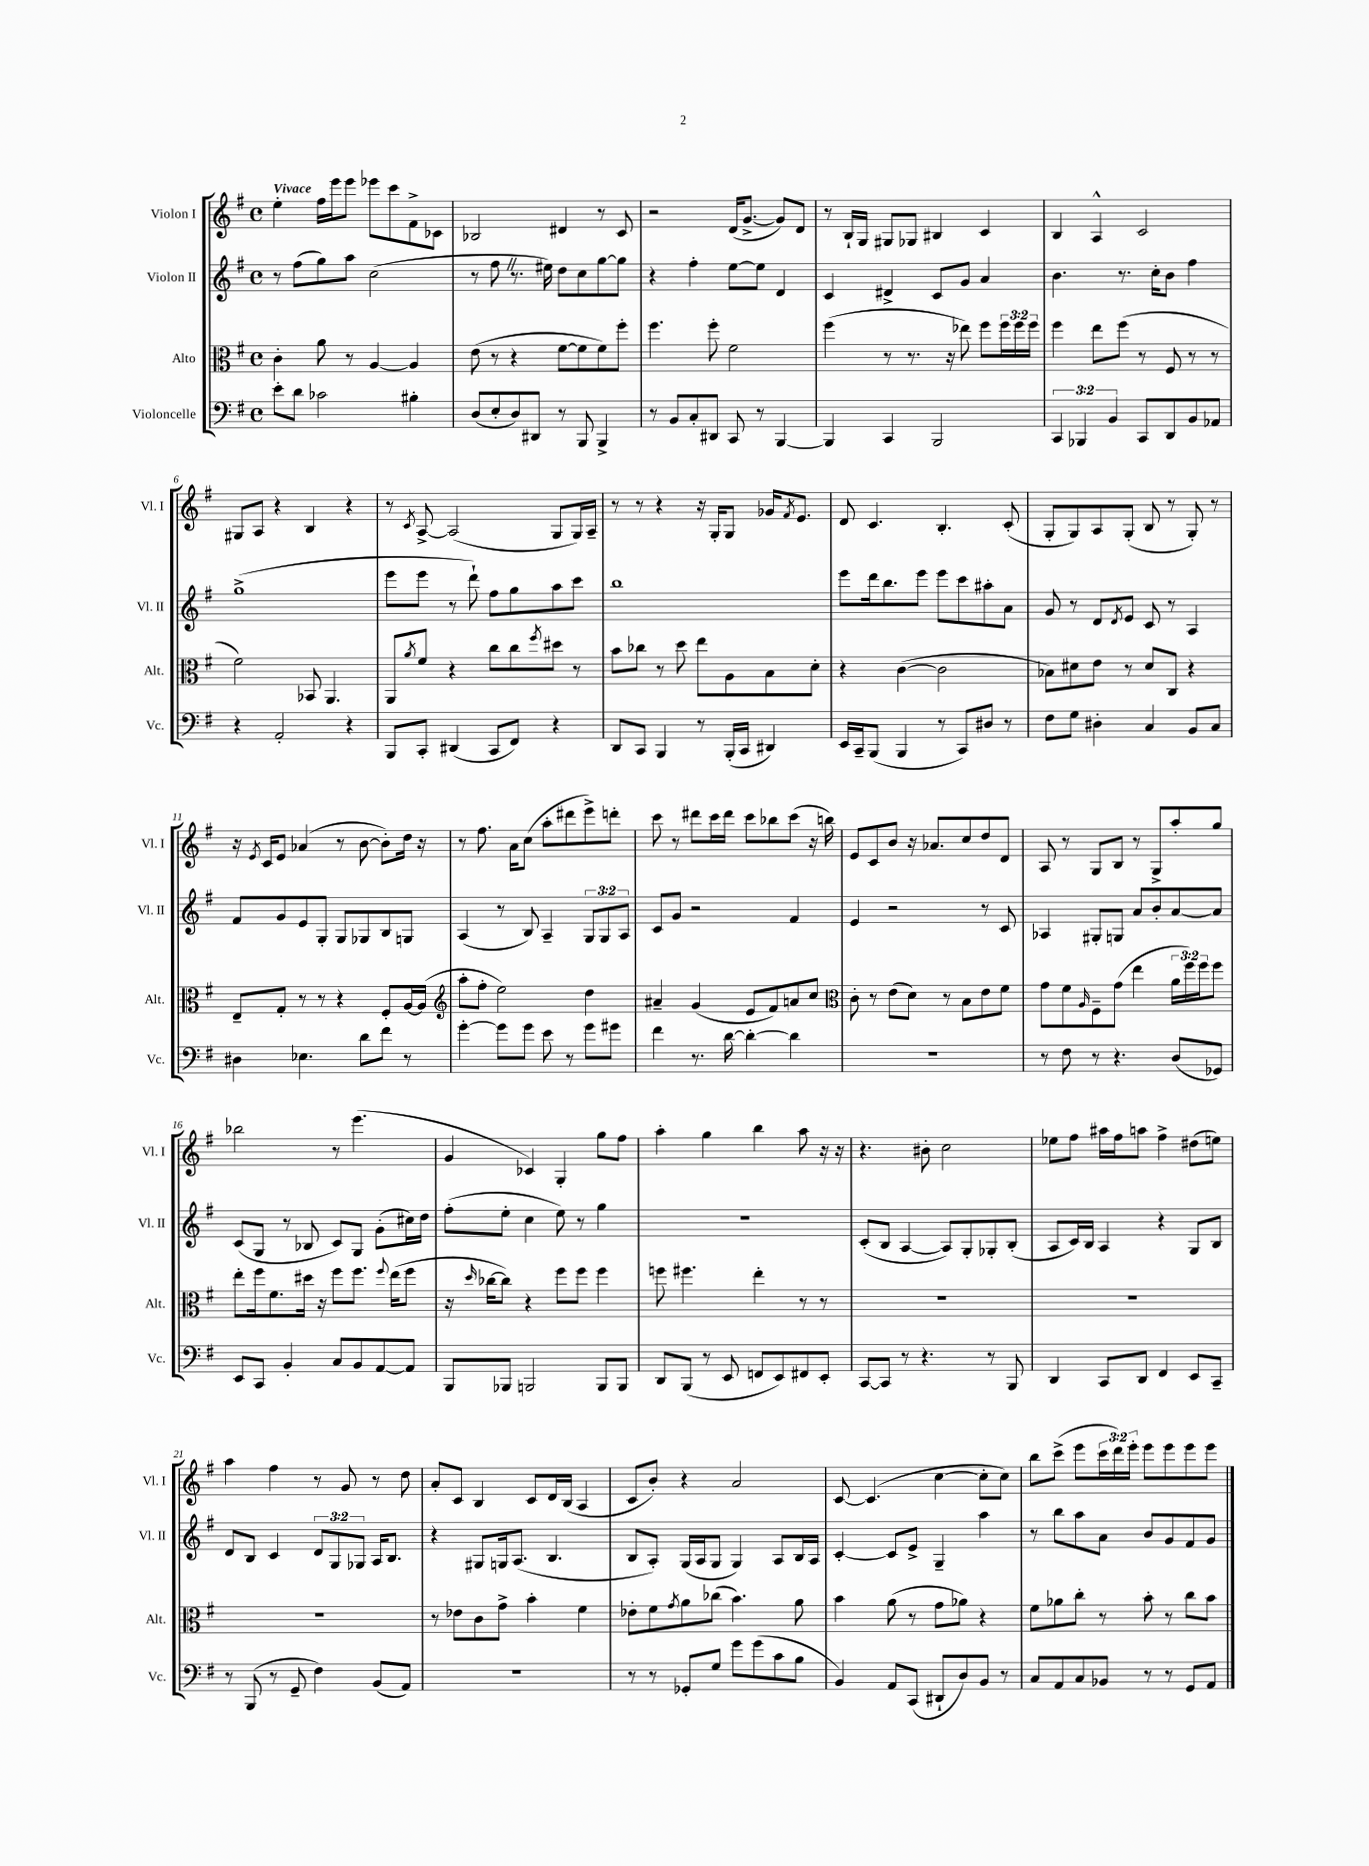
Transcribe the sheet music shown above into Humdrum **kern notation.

**kern	**kern	**kern	**kern
*part4	*part3	*part2	*part1
*staff4	*staff3	*staff2	*staff1
*I"Violoncelle	*I"Alto	*I"Violon II	*I"Violon I
*I'Vc.	*I'Alt.	*I'Vl. II	*I'Vl. I
*clefF4	*clefC3	*clefG2	*clefG2
*k[f#]	*k[f#]	*k[f#]	*k[f#]
*M4/4	*M4/4	*M4/4	*M4/4
*met(c)	*met(c)	*met(c)	*met(c)
=1	=1	=1	=1
!	!	!	!LO:TX:a:B:t=Vivace
8e'\L	4c'\	8r	4ee'\
8d\J	.	(8ff#\L	.
2c-X\	8a\	8gg\)	16ff#\LL
.	.	.	16eee\J
.	8r	8aa\J	8eee\J
.	[4A/	(2cc\	8eee-X\L
.	.	.	8ccc\
4B#X'\	4A/]	.	8f#^\
.	.	.	8c-X\J
=2	=2	=2	=2
(8D/L	(8e\	8r	2B-X/
8E'/	8r	8ff#Z\	.
8D/)	4r	8.r	.
8DD#X/J	.	.	.
.	.	16ee#X\)	.
8r	[8f#\L	8dd\L	4d#X/
8BBB/	8f#\]	8cc\	.
4BBB^/	8f#\)	[8gg\	8r
.	8ff#'\J	8gg\J]	8c/
=3	=3	=3	=3
8r	4.ff#\	4r	2r
8BB/L	.	.	.
8C'/	.	4ff#'\	.
8DD#X/J	8ff#'\	.	.
8CC/	2f#\	[8ee\L	(16d/KL
.	.	.	[8.g^/J
8r	.	8ee\J]	.
[4BBB/	.	4d/	8g/L])
.	.	.	8d/J
=4	=4	=4	=4
4BBB/]	(4ff#\	4c/	8r
.	.	.	16B`/LL
.	.	.	16G/JJ
4CC/	8r	4d#X^/	8G#X/L
.	8.r	.	8G-X/J
2BBB/	.	8c/L	4B#X/
.	16r	.	.
.	8ee-X\)	8g/J	.
.	8ff#\L	4a/	4c/
.	24ff#\L	.	.
.	24ff#\	.	.
.	24ff#\JJ	.	.
=5	=5	=5	=5
6CC/	4ff#\	4.b\	4B/
6BBB-X/	.	.	.
.	8ee\L	.	4A^^/
6BB/	.	.	.
.	(8ff#\J	8.r	.
8CC/L	8r	.	2c/
.	.	16cc'\KL	.
8DD/	8F#/	8b\J	.
8BB/	8r	4ff#\	.
8AA-X/J	8r	.	.
!!LO:LB:g=z
=6	=6	=6	=6
4r	2f#\)	(1gg^	8G#X/L
.	.	.	8A/J
2AA'/	.	.	4r
.	8BB-X/	.	4B/
.	4.AA/	.	.
4r	.	.	4r
=7	=7	=7	=7
8BBB/L	8AA/L	8eee\L	8r
.	8qa/	.	8qc/
8CC'/J	8f#/J	8eee\J	[8A^/
(4DD#X/	4r	8r	(2A/]
.	.	8ddd`\)	.
8CC/L	8cc\L	8ff#\L	.
8FF#/J)	8cc\	8gg\	.
.	8qff#/	.	.
4r	8dd#X\J	8aa\	8G/L
.	8r	8ccc\J	16G/L)
.	.	.	16A~/JJ
=8	=8	=8	=8
8DD/L	8b\L	1bb	8r
8CC/J	8cc-X\J	.	8r
4BBB/	8r	.	4r
.	8dd\	.	.
8r	8ee\L	.	16r
.	.	.	16G'/KL
(16BBB'/LL	8A\	.	8G/J
16CC/JJ	.	.	.
4DD#X/)	8B\	.	16g-X/KL
.	.	.	8qf#/
.	.	.	8.e/J
.	8d'\J	.	.
=9	=9	=9	=9
16EE/LL	4r	8eee\L	8d/
16CC~/J	.	.	.
(8BBB/J	.	16ddd\k	4.c/
.	.	8.bb\	.
4BBB/	([4c\	.	.
.	.	8eee\J	.
8r	2c\]	8eee\L	4.B'/
8CC/L)	.	8ccc\	.
8D#X/J	.	8aa#X'\	.
8r	.	8a\J	(8c'/
=10	=10	=10	=10
8F#\L	8B-X\L)	8g/	8G'/L
8G\J	8d#X\	8r	8G/)
4D#X'\	8e\J	8d/L	8A/
.	.	8qd/	.
.	8r	8e/J	(8G'/J
4C/	8d#/L	8c/	8B/
.	8C/J	8r	8r
8BB/L	4r	4A/	8G'/)
8C/J	.	.	8r
!!LO:LB:g=z
=11	=11	=11	=11
4D#X\	8E~/L	8f#/L	16r
.	.	.	8qe/
.	.	.	16c/KL
.	8G'/J	8g/	8e/J
4.E-X\	8r	8e/	(4a-X/
.	8r	8G'/J	.
.	4r	8G/L	8r
8d\L	.	8G-X/	[8b\
8f#\J	8F#'/L	8B/	8b'\L])
8r	[16A/L	8Gn/J	16dd\Jk
.	(16A/JJ]	.	16r
=12	=12	=12	=12
*	*clefG2	*	*
[4g'\	8aa'\L	(4A/	8r
.	8ff#'\J	.	8.ff#\
8g\L]	2ee\)	8r	.
.	.	.	16a\KL
8g\J	.	8B/)	(8cc\J
8e\	.	4A~/	8aa'\L
8r	.	.	8ddd#X\
8g\L	4dd\	12G/L	8eee^\)
.	.	12G/	.
8g#X\J	.	.	8dddn'\J
.	.	12A/J	.
=13	=13	=13	=13
4f#\	4a#X~/	8c/L	8ccc\
.	.	8g/J	8r
8.r	(4g/	2r	8ddd#X\L
.	.	.	16ccc\L
[16d\	.	.	16ddd#\JJ
4d'\_	8e/L	.	8ccc\L
.	8f#/)	.	8bb-X\
4d\]	8an/	4f#/	(8ccc\J
.	8cc/J	.	16r
.	.	.	16bbn\)
=14	=14	=14	=14
*	*clefC3	*	*
1r	8c'\	4e/	8e/L
.	8r	.	8c/
.	(8e\L	2r	8b/J
.	8d\J)	.	16r
.	.	.	8.a-X/L
.	8r	.	.
.	8B\L	.	8cc/
.	8e\	8r	8dd/
.	8f#\J	8c/	8d/J
=15	=15	=15	=15
8r	8g\L	4A-X/	8A/
8F#\	8f#\	.	8r
.	16qqA/	.	.
8r	8F#~\	8G#X'/L	8G/L
4.r	(8g\J	8Gn/J	8B/J
.	4ee\	8a/L	8r
.	.	8b'/	8G^/L
(8D/L	24a\LL	[8a/	8aa'/
.	24ff#\)	.	.
.	24ff#\J	.	.
8GG-X/J)	8ff#\J	8a/J]	8gg/J
!!LO:LB:g=z
=16	=16	=16	=16
8EE/L	8ee'\L	(8c/L	2bb-X\
8CC/J	16ff#\k	8G/J	.
.	8.f#\	.	.
4BB'/	.	8r	.
.	16dd#X\Jk	8B-X/	.
.	16r	.	.
8C/L	8ff#\L	8c/L)	8r
8BB/	8.ff#\J	8G/J	(4.eee\
[8AA/	.	(8g'\L	.
.	8qqff#/	.	.
.	(16ee\KL	.	.
8AA/J]	8ff#\J	16cc#X\L)	.
.	.	16dd\JJ	.
=17	=17	=17	=17
8BBB/L	16r	(8ff#'\L	4g/
.	16qqdd/	.	.
.	[16cc-X\KL	.	.
8BBB-X/J	8cc-\J])	8ee'\J	.
2BBBn/	4r	4cc\	4c-X/)
.	8ff#\L	8ee\)	4G'/
.	8ff#\J	8r	.
8BBB/L	4ff#\	4gg\	8gg\L
8BBB/J	.	.	8ff#\J
=18	=18	=18	=18
8DD/L	8ffn\	1r	4aa'\
(8BBB/J	4.ff#X\	.	.
8r	.	.	4gg\
8EE/	.	.	.
8FFn/L	4ee'\	.	4bb\
8EE/)	.	.	.
8FF#X/	8r	.	8aa\
8EE'/J	8r	.	16r
.	.	.	16r
=19	=19	=19	=19
[8CC/L	1r	(8c'/L	4.r
8CC/J]	.	8B/J	.
8r	.	[4A/	.
4.r	.	.	8b#X'\
.	.	8A/L])	2cc\
.	.	8G'/	.
8r	.	8G-X'/	.
8BBB/	.	(8B'/J	.
=20	=20	=20	=20
4DD/	1r	8A/L	8ee-X\L
.	.	16c/L)	8ff#\J
.	.	16B/JJ	.
8CC/L	.	4A/	16aa#X\LL
.	.	.	16ff#\J
8DD/J	.	.	8aan\J
4FF#/	.	4r	4ff#^\
8EE/L	.	8G/L	(8dd#X\L
8CC~/J	.	8B/J	8een\J)
!!LO:LB:g=z
=21	=21	=21	=21
8r	1r	8d/L	4aa\
(8BBB/	.	8B/J	.
8r	.	4c/	4ff#\
8GG~/	.	.	.
4F#\)	.	12d/L	8r
.	.	12G/	.
.	.	.	8g/
.	.	12G-X/J	.
(8BB/L	.	16A/KL	8r
.	.	8.B/J	.
8AA/J)	.	.	8dd\
=22	=22	=22	=22
1r	8r	4r	8a'/L
.	8e-X\L	.	8c/J
.	8c\	8G#X/L	4B/
.	8g^\J	16Gn/k	.
.	.	(8.A/J	.
.	4b'\	.	8c/L
.	.	4.B/	16d/L
.	.	.	(16B/JJ
.	4f#\	.	4A/
=23	=23	=23	=23
8r	8e-X'\L	8B/L	8c/L
8r	8f#\	8A'/J)	8b'/J)
.	8qg/	.	.
8GG-X'/L	8a\	(16G/LL	4r
.	.	16A/J	.
8G/J	(8cc-X\J	8G/J	.
8g\L	4.b\)	4G/)	2a/
(8g\	.	.	.
8c\	.	8A/L	.
8B\J	8a\	16B/L	.
.	.	16A/JJ	.
=24	=24	=24	=24
4BB/)	4b\	[4c'/	[8c/
.	.	.	(4.c/]
8AA/L	(8a\	8c/L]	.
(8CC/J	8r	8e^/J	.
8DD#X`/L	8g\L	4G~/	[4cc\
8D/)	8a-X\J)	.	.
8BB/J	4r	4aa\	8cc'\L]
8r	.	.	8cc\J)
=25	=25	=25	=25
8C/L	8f#\L	8r	8bb\L
8AA/	8a-X\	8bb\L	(8ccc^\J
8C/	8cc'\J	8aa\	8eee\L
8BB-X/J	8r	8a\J	24ccc\L
.	.	.	24ddd\)
.	.	.	24eee'\JJ
8r	8b'\	8b/L	8eee\L
8r	8r	8g/	8eee\
8GG/L	8cc\L	8f#/	8eee\
8AA/J	8b\J	8g/J	8eee\J
==	==	==	==
*-	*-	*-	*-
